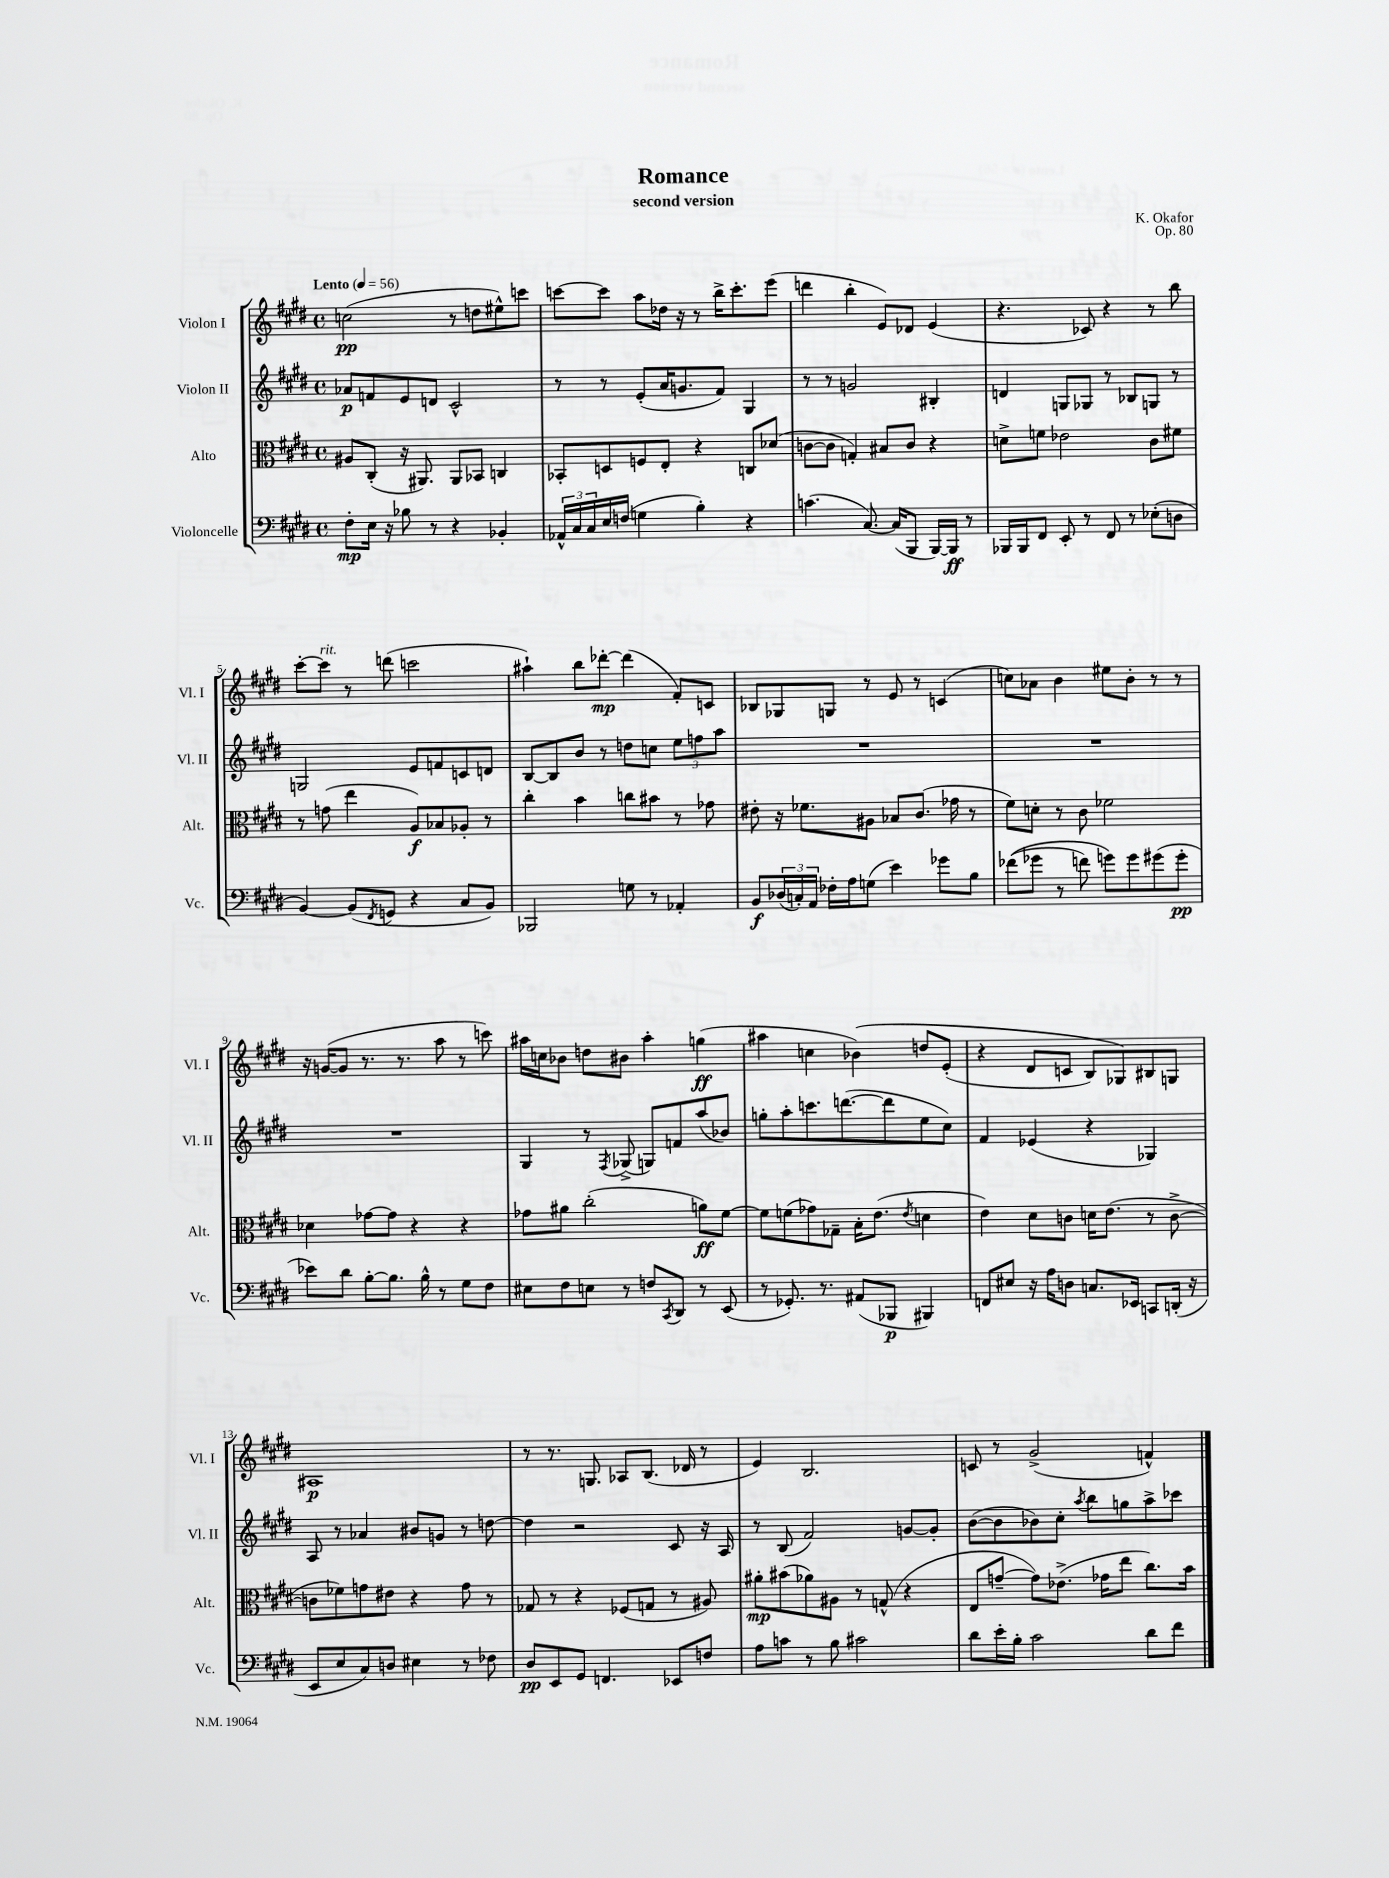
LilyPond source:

\header { title = "Romance" composer = "K. Okafor" subtitle = "second version" opus = "Op. 80" }
<<
\new StaffGroup <<
\new Staff = "s0" \with { instrumentName = "Violon I" shortInstrumentName = "Vl. I" } {
    \clef treble \key e \major \defaultTimeSignature \time 4/4 \tempo "Lento" 4 = 56
    c''2\pp( r8 d''8 eis''8-^) c'''8 |
    c'''8~ c'''8 a''8 des''16 r16 r8 b''16-> c'''8.-. e'''8( |
    d'''4 b''4-. e'8) des'8 e'4( |
    r4. ces'8) r4 r8 b''8 |
    cis'''8~-. cis'''8^\markup { \italic "rit." } r8 d'''8( c'''2 |
    ais''4-!) b''8 des'''8~-.\mp des'''4( fis'8-.) c'8 |
    bes8 ges8 g8 r8 e'8 r8 c'4( |
    c''8) aes'8 b'4 eis''8 b'8-. r8 r8 |
    r16 g'16~( g'8 r8. r8. a''8 r8 c'''8) |
    ais''16 c''16 bes'8 d''8 bis'8 ais''4-. g''4\ff( |
    ais''4 c''4 bes'4)\( d''8 e'8-.( |
    r4 dis'8 c'8 b8) ges8\) bis8 g8 |
    ais1\p |
    r8 r8. g8. aes8 b8.( des'16 r8 |
    e'4) b2. |
    c'8 r8 gis'2->( f'4-^) \bar "|." |
}
\new Staff = "s1" \with { instrumentName = "Violon II" shortInstrumentName = "Vl. II" } {
    \clef treble \key e \major \defaultTimeSignature \time 4/4
    aes'8\p f'8 e'8 d'8 cis'2-^ |
    r8 r8 e'8-.( a'16 g'8. fis'8) gis4 |
    r8 r8 g'2 bis4-. |
    d'4 g8 ges8 r8 bes8 g8 r8 |
    g2 e'8 f'8 c'8 d'8 |
    b8~ b8 b'8 r8 d''8 c''8 \tuplet 3/2 { e''8 f''8 a''8 } |
    R1 |
    R1 |
    R1 |
    gis4 r8 \acciaccatura { fis8 } ges8->( g8) f'8 a''8( bes'8) |
    g''8-. a''8-. c'''8. d'''8.~( d'''8 e''8 cis''8) |
    fis'4 ees'4( r4 ges4) |
    a8 r8 aes'4 bis'8 g'8 r8 d''8~ |
    d''4 r2 cis'8 r16 a16 |
    r8 b8( fis'2) g'8~ g'8-. |
    b'8~( b'8 bes'8) cis''8-. \acciaccatura { a''8 } b''8 g''8 a''8-> ces'''8 \bar "|." |
}
\new Staff = "s2" \with { instrumentName = "Alto" shortInstrumentName = "Alt." } {
    \clef alto \key e \major \defaultTimeSignature \time 4/4
    ais8 cis8-.( r16 ais,8.) ais,8 bes,8 c4 |
    bes,8-. d8 f8 e8-. r4 c8 des'8( |
    c'8~ c'8 g4-.) bis8 c'8 r4 |
    d'8-> f'8 ees'2 cis'8 fis'8 |
    r8 g'8( e''4 a8\f) bes8 aes8-. r8 |
    cis''4-. b'4 c''8 bis'8 r8 ges'8 |
    eis'8-. r16 fes'8. ais8 bes8 cis'8.( ges'16 r8 |
    fis'8) d'8-. r8 cis'8 fes'2 |
    des'4 ges'8~ ges'8 r4 r4 |
    ges'8 ais'8 cis''2-.( a'8\ff) fis'8~ |
    fis'8 f'8( ges'8) ges8-- b16-. e'8.( \acciaccatura { e'8 } d'4 |
    e'4) dis'8 c'8 d'16 e'8.( r8 c'8~-> |
    c'8 fes'8) g'8 eis'8 r4 g'8 r8 |
    ges8 r8 r4 fes8( g8 r8 ais8) |
    ais'8-.\mp bis'8( aes'8) ais8 r8 g8-^( r4 |
    e8 g'8~-- g'8) ees'8.->( ges'16 e''8 cis''8.) b'16 \bar "|." |
}
\new Staff = "s3" \with { instrumentName = "Violoncelle" shortInstrumentName = "Vc." } {
    \clef bass \key e \major \defaultTimeSignature \time 4/4
    fis8-.\mp e16 r16 bes8 r8 r4 bes,4-. |
    \tuplet 3/2 { aes,16-^ cis16 cis16 } e16 f16( g4 b4-.) r4 |
    c'4.( cis8.~) cis16( b,,8 b,,16~) b,,16\ff r8 |
    bes,,16 bes,,16 fis,8 e,8-. r8 fis,8 r8 ees8-.( d8 |
    b,4~) b,8( \acciaccatura { fis,8 } g,8 r4 cis8 b,8) |
    bes,,2 g8 r8 aes,4-. |
    b,8\f \tuplet 3/2 { des16( c16-.) a,16 } fes16-. a16 g8( e'4) ges'8 b8 |
    fes'8(\( ges'8 r8 f'8) g'8\) g'8 gis'8( gis'8-.\pp |
    ees'8) dis'8 b8~-. b8. b16-^ r8 gis8 fis8 |
    eis8 fis8 e8 r8 f8 \acciaccatura { cis,8 } dis,8 r8 e,8( |
    r8 ges,8.-.) r8. ais,8( bes,,8\p bis,,4) |
    f,8 eis8 r16 a16 d8 c8. ees,16 c,8 d,16-.( r16 |
    e,8 e8 cis8) d8 eis4 r8 fes8 |
    dis8\pp e,8 gis,8 f,4. ees,8 f8 |
    a8 c'8 r8 b8 cis'2 |
    dis'8 e'16-. b16-. cis'2 dis'8 fis'8 \bar "|." |
}
>>
>>
